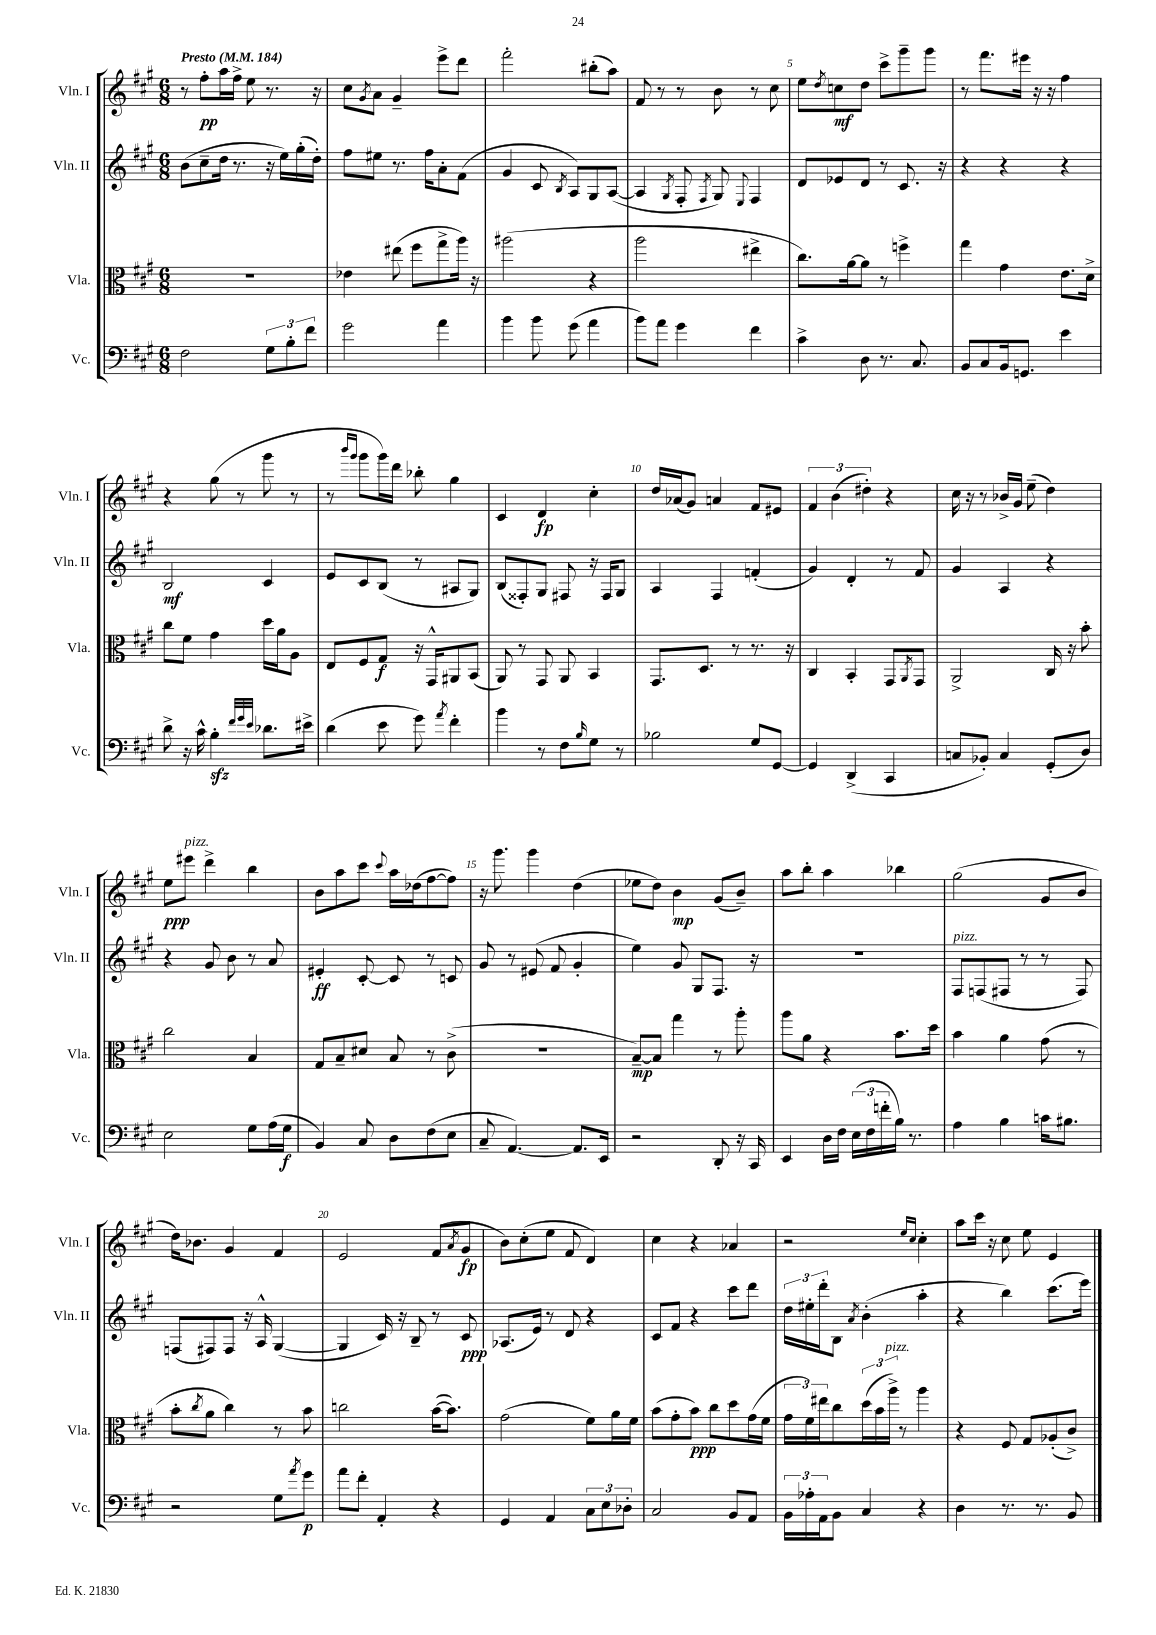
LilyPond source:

<<
\new StaffGroup <<
\new Staff = "s0" \with { instrumentName = "Vln. I" shortInstrumentName = "Vln. I" } {
    \clef treble \key a \major \numericTimeSignature \time 6/8 \tempo "Presto" 4 = 184
    r8 fis''8-.\pp a''16 fis''16-> e''8 r8. r16 |
    cis''8 \acciaccatura { gis'8 } a'8 gis'4-- e'''8-> d'''8 |
    fis'''2-. bis''8-.( a''8) |
    fis'8 r8 r8 b'8 r8 cis''8 |
    e''8 \acciaccatura { d''8 } c''8\mf d''8 cis'''8-> gis'''8-- gis'''8 |
    r8 fis'''8. eis'''16 r16 r16 fis''4 |
    r4 gis''8( r8 gis'''8 r8 |
    r8 \grace { b'''16 gis'''16 } gis'''8 gis'''16) d'''16 bes''8-. gis''4 |
    cis'4 d'4\fp cis''4-. |
    d''16 aes'16( gis'8) a'4 fis'8 eis'8 |
    \tuplet 3/2 { fis'4 b'4( dis''4-.) } r4 |
    cis''16 r16 r8 bes'16-> gis'16 e''8--( d''4) |
    e''8\ppp eis'''8^\markup { \italic "pizz." } d'''4-> b''4 |
    b'8 a''8 cis'''8 \appoggiatura { cis'''8 } a''16 des''16( fis''8~ fis''8) |
    r16 gis'''8. gis'''4 d''4( |
    ees''8 d''8) b'4\mp gis'8( b'8--) |
    a''8 b''8-. a''4 bes''4 |
    gis''2( gis'8 b'8 |
    d''16) bes'8. gis'4 fis'4 |
    e'2 fis'8( \acciaccatura { a'8 } gis'8\fp |
    b'8) cis''8-.( e''8 fis'8 d'4) |
    cis''4 r4 aes'4 |
    r2 \grace { e''16 cis''16 } cis''4-. |
    a''8 cis'''16 r16 cis''8 e''8 e'4 \bar "|." |
}
\new Staff = "s1" \with { instrumentName = "Vln. II" shortInstrumentName = "Vln. II" } {
    \clef treble \key a \major \numericTimeSignature \time 6/8
    b'8( cis''8-- d''16 r8. r16 e''16) gis''16-.( d''16-.) |
    fis''8 eis''8 r8. fis''16 a'8-. fis'8( |
    gis'4 cis'8 \acciaccatura { b8 } a8) gis8 a8~( |
    a4 \acciaccatura { gis8 } fis8-. \acciaccatura { fis8 } gis8) \appoggiatura { e8 } fis4 |
    d'8 ees'8 d'8 r8 cis'8. r16 |
    r4 r4 r4 |
    b2\mf cis'4 |
    e'8 cis'8 b8( r8 ais8 gis8) |
    b8( fisis8-.) gis8 fis8 r16 fis16 gis8 |
    a4 fis4 f'4-.( |
    gis'4) d'4-. r8 fis'8 |
    gis'4 a4 r4 |
    r4 gis'8 b'8 r8 a'8 |
    eis'4-.\ff cis'8~-. cis'8 r8 c'8 |
    gis'8 r8 eis'8( fis'8 gis'4-. |
    e''4) gis'8 gis8 fis8. r16 |
    R2. |
    fis8^\markup { \italic "pizz." } f8( fis8 r8 r8 fis8) |
    f8( fis8) fis8 r16 a16-^ gis4~( |
    gis4 cis'16) r16 b8-- r8 cis'8\ppp |
    aes8.( e'16) r8 d'8 r4 |
    cis'8 fis'8 r4 cis'''8 d'''8 |
    \tuplet 3/2 { d''16 eis''16-. d'''16-. } b8 \acciaccatura { a'8 } b'4-.( a''4-. |
    r4 b''4) cis'''8.( e'''16) \bar "|." |
}
\new Staff = "s2" \with { instrumentName = "Vla." shortInstrumentName = "Vla." } {
    \clef alto \key a \major \numericTimeSignature \time 6/8
    R2. |
    ees'4 eis''8( fis''8 gis''8-> a''16) r16 |
    ais''2( r4 |
    a''2 eis''4-> |
    cis''8.) a'16~ a'8 r8 f''4-> |
    gis''4 gis'4 e'8. d'16-> |
    cis''8 fis'8 gis'4 d''16 a'16 a8 |
    e8 fis8 gis8\f r16 gis,16-^ ais,8 b,8( |
    a,8) r8 gis,8 a,8 b,4 |
    gis,8. d8. r8 r8. r16 |
    cis4 b,4-. gis,8 \acciaccatura { a,8 } gis,8 |
    a,2-> cis16 r16 b'8-. |
    cis''2 b4 |
    gis8 b8-- dis'8 b8 r8 cis'8->( |
    R2. |
    b8~--\mp) b8 gis''4 r8 a''8-. |
    a''8 a'8 r4 b'8. d''16 |
    b'4 a'4 gis'8( r8 |
    b'8-. \acciaccatura { cis''8 } a'8 cis''4) r8 b'8 |
    c''2 b'16~( b'8.) |
    gis'2( fis'8) a'16 fis'16 |
    b'8( gis'8-. b'8\ppp) cis''8 d''8 gis'16( fis'16 |
    \tuplet 3/2 { gis'16 fis'16) eis''16 } cis''8 \tuplet 3/2 { d''16( b'16 a''16->^\markup { \italic "pizz." }) } r8 a''4 |
    r4 fis8 gis8 aes8-.( cis'8->) \bar "|." |
}
\new Staff = "s3" \with { instrumentName = "Vc." shortInstrumentName = "Vc." } {
    \clef bass \key a \major \numericTimeSignature \time 6/8
    fis2 \tuplet 3/2 { gis8 b8-. fis'8 } |
    gis'2 a'4 |
    b'4 b'8 gis'8( a'4 |
    b'8) a'8 gis'4 fis'4 |
    cis'4-> d8 r8. cis8. |
    b,8 cis8 b,16 g,8. e'4 |
    d'8-> r16 cis'16-^ b4-.\sfz \grace { fis'32 gis'32 e'32 } des'8. eis'16-> |
    d'4( e'8 gis'8) \acciaccatura { a'8 } fis'4-. |
    b'4 r8 fis8 \grace { b16 } gis8 r8 |
    bes2 gis8 gis,8~ |
    gis,4 d,4->( cis,4 |
    c8 bes,8-.) c4 gis,8-.( d8) |
    e2 gis8 a16( gis16\f |
    b,4) cis8 d8 fis8( e8 |
    cis8-- a,4.~) a,8. e,16 |
    r2 d,8-. r16 cis,16 |
    e,4 d16 fis16 \tuplet 3/2 { e16( fis16 f'16-. } b16) r8. |
    a4 b4 c'16 bis8. |
    r2 gis8 \acciaccatura { a'8 } gis'8\p |
    a'8 fis'8-. a,4-. r4 |
    gis,4 a,4 \tuplet 3/2 { cis8 e8 des8-. } |
    cis2 b,8 a,8 |
    \tuplet 3/2 { b,16 aes16-. a,16 } b,8 cis4 r4 |
    d4 r8. r8. b,8 \bar "|." |
}
>>
>>
\layout { \context { \Score \override BarNumber.break-visibility = ##(#f #t #t) barNumberVisibility = #(every-nth-bar-number-visible 5) } }
